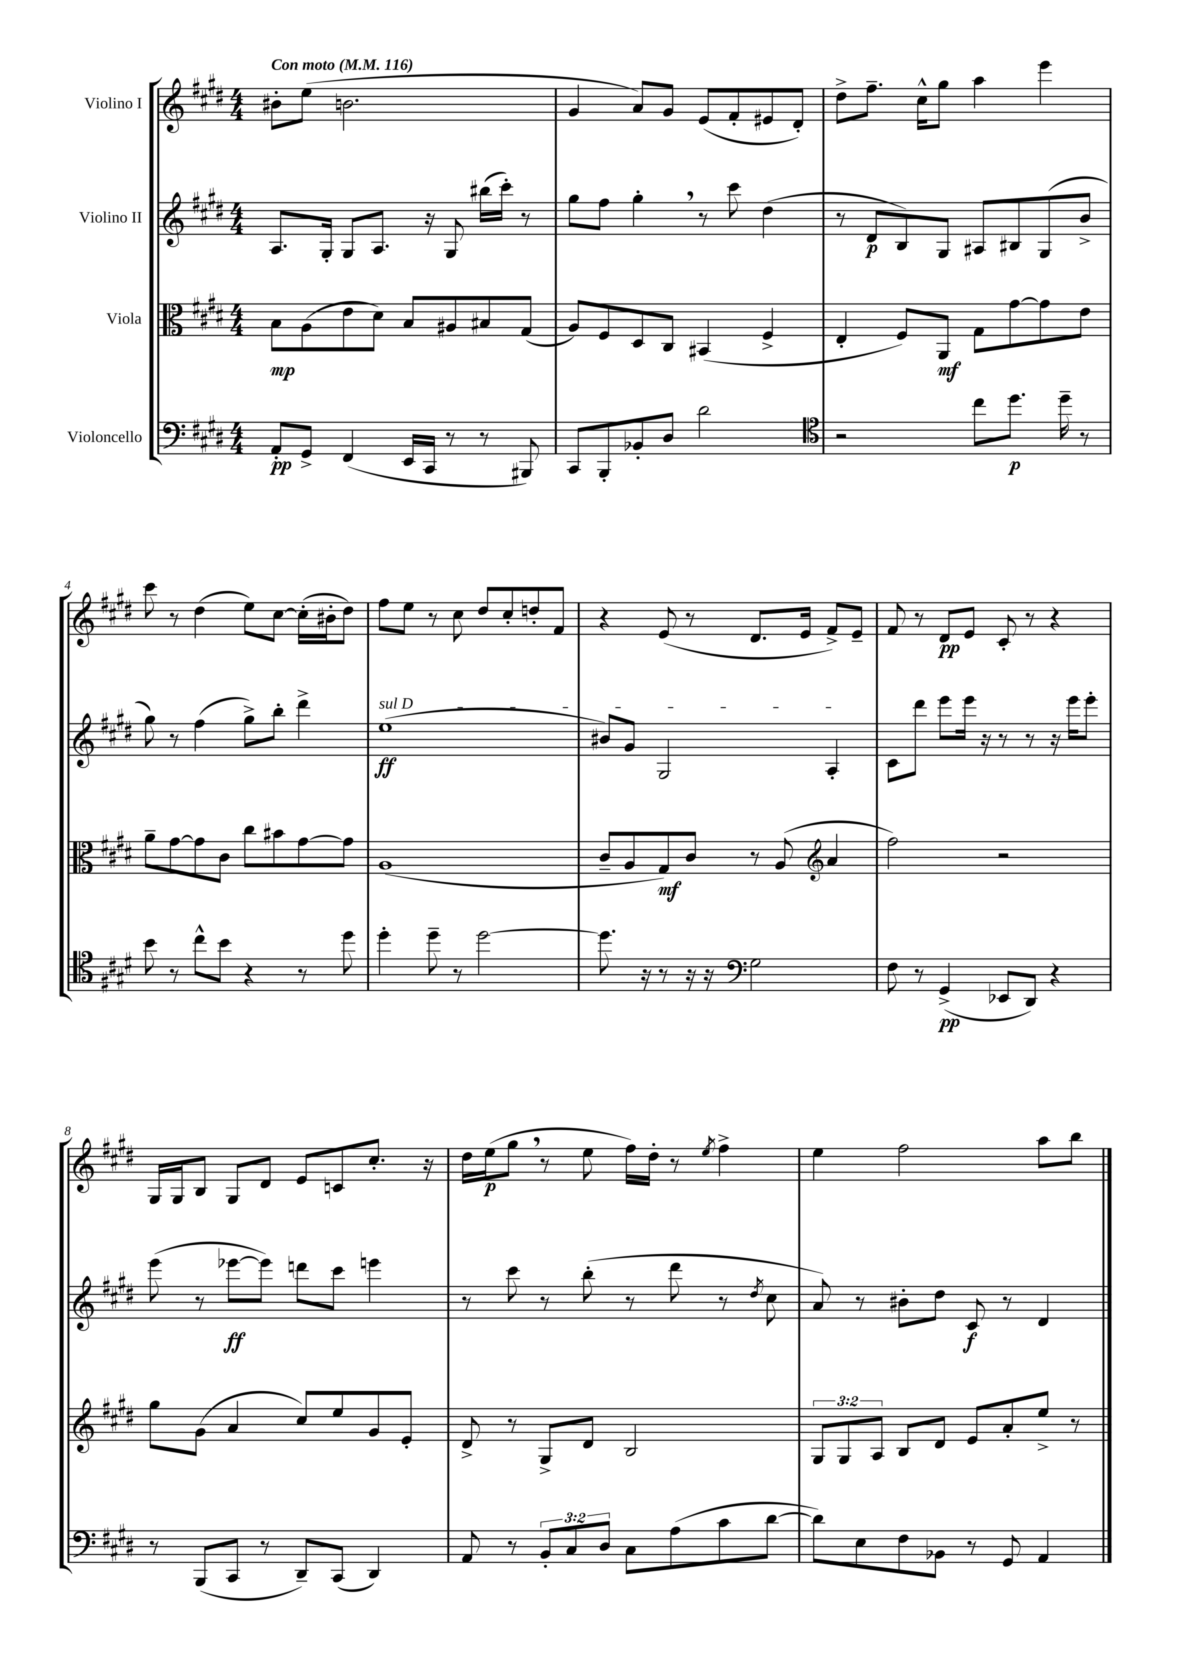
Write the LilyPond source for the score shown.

<<
\new StaffGroup <<
\new Staff = "s0" \with { instrumentName = "Violino I" } {
    \clef treble \key e \major \numericTimeSignature \time 4/4 \tempo "Con moto" 4 = 116
    bis'8-. e''8( b'2. |
    gis'4 a'8) gis'8 e'8( fis'8-. eis'8 dis'8-.) |
    dis''8-> fis''8.-- cis''16-^ gis''8 a''4 e'''4 |
    cis'''8 r8 dis''4( e''8) cis''8~ cis''16-.( bis'16-. dis''8) |
    fis''8 e''8 r8 cis''8 dis''8 cis''8-. d''8-. fis'8 |
    r4 e'8( r8 dis'8. e'16 fis'8->) e'8-- |
    fis'8 r8 dis'8\pp e'8 cis'8-. r8 r4 |
    gis16 gis16 b8 gis8 dis'8 e'8 c'8 cis''8.-. r16 |
    dis''16 e''16\p( gis''8 \breathe r8 e''8 fis''16) dis''16-. r8 \acciaccatura { e''8 } fis''4-> |
    e''4 fis''2 a''8 b''8 \bar "|." |
}
\new Staff = "s1" \with { instrumentName = "Violino II" } {
    \clef treble \key e \major \numericTimeSignature \time 4/4
    a8. gis16-. gis8 a8. r16 gis8 bis''16( cis'''16-.) r8 |
    gis''8 fis''8 gis''4-. \breathe r8 cis'''8 dis''4( |
    r8 dis'8\p b8) gis8 ais8 bis8 gis8( b'8-> |
    gis''8) r8 fis''4( gis''8->) b''8-. dis'''4-> |
    \once \override TextSpanner.bound-details.left.text = \markup { \italic "sul D" } e''1\ff\startTextSpan( |
    bis'8) gis'8 gis2 a4-.\stopTextSpan |
    cis'8 dis'''8 e'''8 e'''16 r16 r8 r8 r16 e'''16 e'''8-. |
    e'''8( r8 ees'''8~\ff ees'''8) d'''8 cis'''8 e'''4 |
    r8 cis'''8 r8 b''8-.( r8 dis'''8 r8 \acciaccatura { dis''8 } cis''8 |
    a'8) r8 bis'8-. dis''8 cis'8\f r8 dis'4 \bar "|." |
}
\new Staff = "s2" \with { instrumentName = "Viola" } {
    \clef alto \key e \major \numericTimeSignature \time 4/4 \override Staff.TupletNumber.text = #tuplet-number::calc-fraction-text
    b8\mp a8( e'8 dis'8) b8 ais8 bis8 gis8( |
    a8) fis8 dis8 cis8 bis,4( fis4-> |
    e4-. fis8) a,8\mf gis8 gis'8~ gis'8 e'8 |
    a'8-- gis'8~ gis'8 cis'8 cis''8 bis'8 gis'8~ gis'8 |
    a1( |
    cis'8-- a8 gis8\mf) cis'8 r8 a8( \clef treble a'4 |
    fis''2) r2 |
    gis''8 gis'8( a'4 cis''8) e''8 gis'8 e'8-. |
    dis'8-> r8 gis8-> dis'8 b2 |
    \tuplet 3/2 { gis8 gis8 a8 } b8 dis'8 e'8 a'8-. e''8-> r8 \bar "|." |
}
\new Staff = "s3" \with { instrumentName = "Violoncello" } {
    \clef bass \key e \major \numericTimeSignature \time 4/4 \override Staff.TupletNumber.text = #tuplet-number::calc-fraction-text
    a,8-.\pp gis,8-> fis,4( e,16 cis,16 r8 r8 bis,,8) |
    cis,8 b,,8-. bes,8-. dis8 dis'2 |
    \clef tenor r2 cis''8 dis''8.\p dis''16-- r8 |
    b'8 r8 cis''8-^ b'8 r4 r8 dis''8 |
    dis''4-. dis''8-- r8 dis''2~ |
    dis''8. r16 r8 r16 r16 \clef bass gis2 |
    fis8 r8 gis,4->\pp( ees,8 dis,8) r4 |
    r8 b,,8( cis,8 r8 dis,8--) cis,8( dis,4) |
    a,8 r8 \tuplet 3/2 { b,8-. cis8 dis8 } cis8 a8( cis'8 dis'8~ |
    dis'8) e8 fis8 bes,8 r8 gis,8 a,4 \bar "|." |
}
>>
>>
